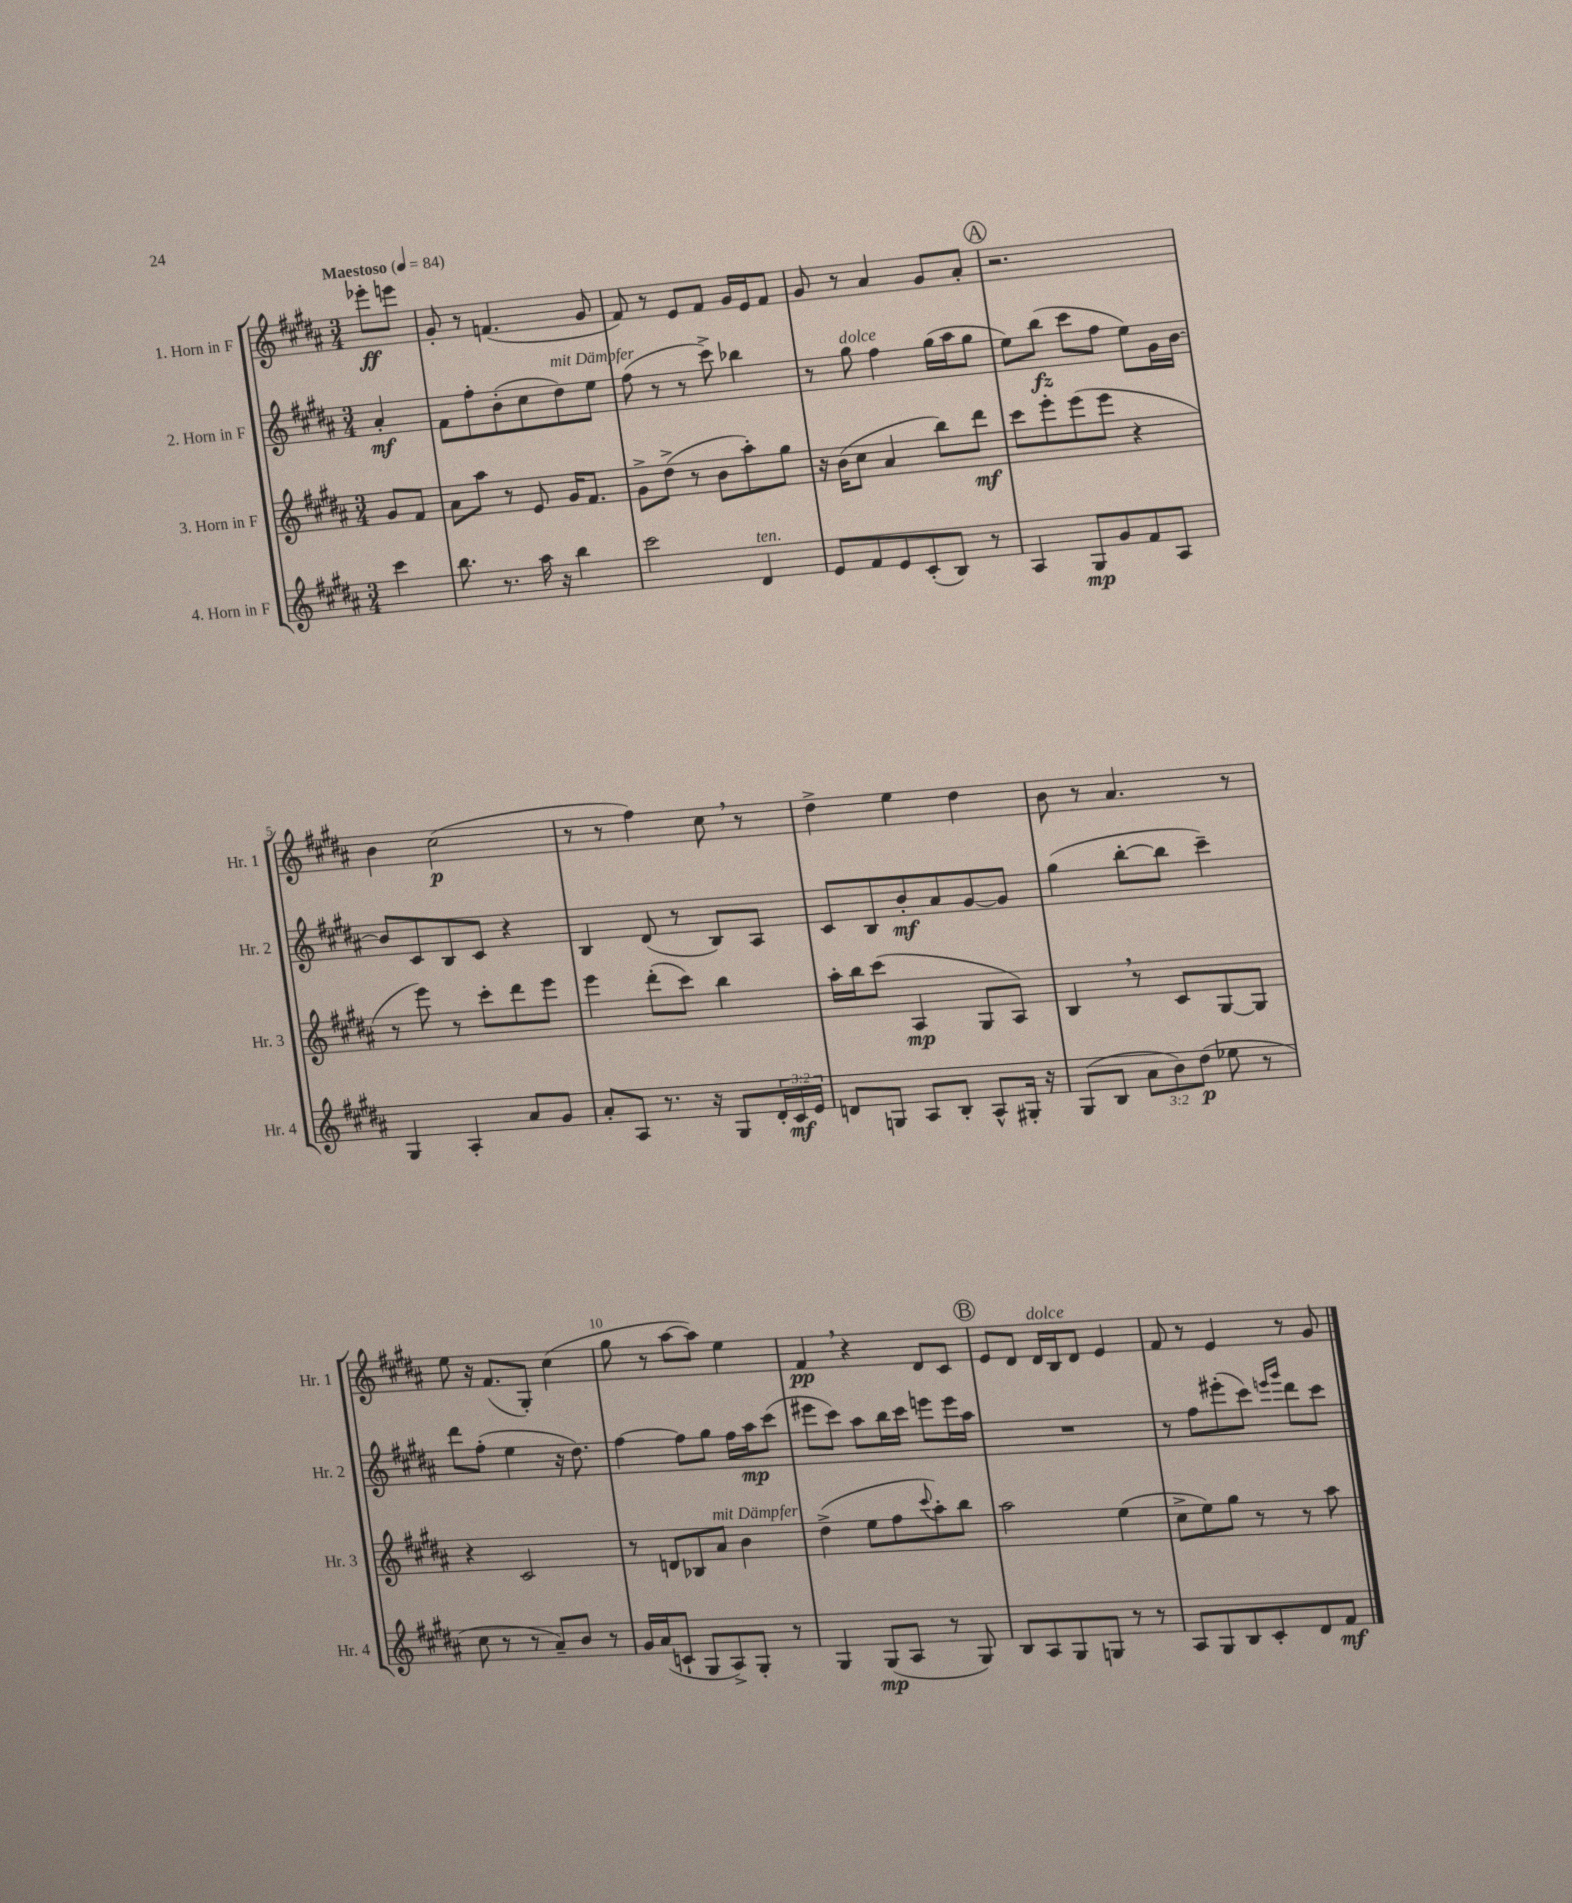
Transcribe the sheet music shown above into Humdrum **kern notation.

**kern	**dynam	**kern	**dynam	**kern	**dynam	**kern	**dynam
*part4	*part4	*part3	*part3	*part2	*part2	*part1	*part1
*staff4	*staff4	*staff3	*staff3	*staff2	*staff2	*staff1	*staff1
*I"4. Horn in F	*	*I"3. Horn in F	*	*I"2. Horn in F	*	*I"1. Horn in F	*
*I'Hr. 4	*	*I'Hr. 3	*	*I'Hr. 2	*	*I'Hr. 1	*
*clefG2	*	*clefG2	*	*clefG2	*	*clefG2	*
*k[f#c#g#d#a#]	*	*k[f#c#g#d#a#]	*	*k[f#c#g#d#a#]	*	*k[f#c#g#d#a#]	*
*M3/4	*	*M3/4	*	*M3/4	*	*M3/4	*
*MM84	*	*MM84	*	*MM84	*	*MM84	*
=	=	=	=	=	=	=	=
!	!	!	!	!	!	!LO:TX:a:B:t=Maestoso	!
4ccc#\	.	8g#/L	.	4a#'/	mf	8eee-X'\L	ff
.	.	8f#/J	.	.	.	8eeen\J	.
=1	=1	=1	=1	=1	=1	=1	=1
8.bb\	.	8a#\L	.	8f#\L	.	8g#'/	.
.	.	8aa#\J	.	8ff#'\	.	8r	.
8.r	.	.	.	.	.	.	.
.	.	8r	.	(8b'\	.	(4.fn/	.
16aa#\	.	8e/	.	8cc#\	.	.	.
16r	.	.	.	.	.	.	.
!	!	!	!	!LO:TX:a:i:t=mit Dämpfer	!	!	!
4bb\	.	16g#/KL	.	8dd#\)	.	.	.
.	.	8.f#/J	.	.	.	.	.
.	.	.	.	8ee\J	.	8g#/	.
=2	=2	=2	=2	=2	=2	=2	=2
2ccc#\	.	8g#^\L	.	(8ff#\	.	8f#/)	.
.	.	(8dd#^\J	.	8r	.	8r	.
.	.	8r	.	8r	.	8e/L	.
.	.	8b\L	.	8ccc#^\)	.	8f#/J	.
!LO:TX:a:i:t=ten.	!	!	!	!	!	!	!
4d#/	.	8aa#'\)	.	4bb-X\	.	16g#/LL	.
.	.	.	.	.	.	16e/J	.
.	.	8gg#\J	.	.	.	8f#/J	.
=3	=3	=3	=3	=3	=3	=3	=3
8e/L	.	16r	.	8r	.	8g#/	.
.	.	(16b\KL	.	.	.	.	.
!	!	!	!	!LO:TX:a:i:t=dolce	!	!	!
8f#/	.	8cc#\J	.	8gg#\	.	8r	.
8e/	.	4a#/	.	4ff#\	.	4a#/	.
(8c#'/	.	.	.	.	.	.	.
8B/J)	.	8bb\L)	.	(16gg#\LL	.	8g#/L	.
.	.	.	.	16aa#\J	.	.	.
8r	.	8ddd#\J	mf	8gg#\J	.	8a#'/J	.
!!LO:REH:place=s1:t=A
=4	=4	=4	=4	=4	=4	=4	=4
4A#/	.	8ccc#\L	.	8ee\L)	.	2.r	.
.	.	8eee'\	.	(8bb\J	fz	.	.
8G#/L	mp	(8eee\	.	8ccc#\L	.	.	.
8g#/	.	8eee\J	.	8ff#\J	.	.	.
8f#/	.	4r	.	8ee\L)	.	.	.
8A#/J	.	.	.	16g#\L	.	.	.
.	.	.	.	[16b\JJ	.	.	.
!!LO:LB:g=z
=5	=5	=5	=5	=5	=5	=5	=5
4G#/	.	8r	.	8b/L]	.	4b\	.
.	.	8eee\)	.	8c#/	.	.	.
4A#'/	.	8r	.	8B/	.	(2cc#\	p
.	.	8ccc#'\L	.	8c#/J	.	.	.
8a#/L	.	8ddd#\	.	4r	.	.	.
8g#/J	.	8eee\J	.	.	.	.	.
=6	=6	=6	=6	=6	=6	=6	=6
8a#'/L	.	4eee\	.	4B/	.	8r	.
8A#/J	.	.	.	.	.	8r	.
8.r	.	(8ddd#'\L	.	(8d#/	.	4ff#\)	.
.	.	8ccc#\J)	.	8r	.	.	.
16r	.	.	.	.	.	.	.
8G#/L	.	4bb\	.	8B/L)	.	8cc#,\	.
24d#'/L	.	.	.	8A#/J	.	8r	.
24c#/	mf	.	.	.	.	.	.
24e/JJ	.	.	.	.	.	.	.
=7	=7	=7	=7	=7	=7	=7	=7
8dn/L	.	16aa#'\LL	.	8c#/L	.	4dd#^\	.
.	.	16bb\J	.	.	.	.	.
8Gn/J	.	(8ccc#\J	.	8B/	.	.	.
8A#/L	.	4A#/	mp	8b'/	mf	4ee\	.
8B'/J	.	.	.	8a#/	.	.	.
8A#^^/L	.	8G#/L	.	[8g#/	.	4dd#\	.
16G#X'/Jk	.	8A#/J)	.	8g#/J]	.	.	.
16r	.	.	.	.	.	.	.
=8	=8	=8	=8	=8	=8	=8	=8
(8G#/L	.	4B,/	.	(4gg#\	.	8b\	.
8B/J	.	.	.	.	.	8r	.
12a#\L	.	8r	.	[8bb'\L	.	4.a#/	.
12b\)	.	.	.	.	.	.	.
.	.	8c#/L	.	8bb\J]	.	.	.
(12dd#\J	p	.	.	.	.	.	.
8ee-X\	.	[8G#/	.	4ccc#~\)	.	.	.
8r	.	8G#/J]	.	.	.	8r	.
!!LO:LB:g=z
=9	=9	=9	=9	=9	=9	=9	=9
8cc#\	.	4r	.	8ddd#\L	.	8ee\	.
8r	.	.	.	(8ff#'\J	.	16r	.
.	.	.	.	.	.	(8.f#/L	.
8r	.	2c#/	.	4ee\	.	.	.
8a#~/L)	.	.	.	.	.	8G#'/J)	.
8b/J	.	.	.	16r	.	(4cc#\	.
.	.	.	.	8.dd#\)	.	.	.
8r	.	.	.	.	.	.	.
=10	=10	=10	=10	=10	=10	=10	=10
16g#/LL	.	8r	.	[4ff#\	.	8gg#\	.
(16a#/J	.	.	.	.	.	.	.
8cn`/J	.	8dn/L	.	.	.	8r	.
8G#/L	.	8B-X/	.	8ff#\L]	.	[8aa#\L	.
!	!	!LO:TX:a:i:t=mit Dämpfer	!	!	!	!	!
8A#^/)	.	8a#/J	.	8gg#\J	.	8aa#\J])	.
8G#'/J	.	4b\	.	16ff#\LL	.	4ee\	.
.	.	.	.	16aa#\J	mp	.	.
8r	.	.	.	(8ccc#\J	.	.	.
=11	=11	=11	=11	=11	=11	=11	=11
4G#/	.	(4dd#^\	.	8eee#X\L	.	4f#,/	pp
.	.	.	.	8ccc#\J)	.	.	.
(8G#/L	mp	8ee\L	.	8aa#\L	.	4r	.
8A#/J	.	8ff#\	.	16bb\L	.	.	.
.	.	.	.	16ccc#\JJ	.	.	.
.	.	8qqccc#/	.	.	.	.	.
8r	.	8aa#'\)	.	8eeen\L	.	8d#/L	.
8G#/)	.	8bb\J	.	16eee\L	.	8c#/J	.
.	.	.	.	16aa#\JJ	.	.	.
!!LO:REH:place=s1:t=B
=12	=12	=12	=12	=12	=12	=12	=12
8B/L	.	2aa#\	.	2.r	.	8e/L	.
8A#/	.	.	.	.	.	8d#/J	.
!	!	!	!	!	!	!LO:TX:a:i:t=dolce	!
8G#/	.	.	.	.	.	16d#/LL	.
.	.	.	.	.	.	16B/J	.
8Gn/J	.	.	.	.	.	8d#/J	.
8r	.	(4ee\	.	.	.	4e/	.
8r	.	.	.	.	.	.	.
=13	=13	=13	=13	=13	=13	=13	=13
8A#/L	.	8cc#^\L	.	8r	.	8f#/	.
8G#/	.	8ee\)	.	8ff#\L	.	8r	.
8B/	.	8gg#\J	.	(8eee#X'\	.	4e/	.
8c#'/	.	8r	.	8ccc#\J)	.	.	.
.	.	.	.	16qqeeen/LL	.	.	.
.	.	.	.	16qqggg#/JJ	.	.	.
8d#/	.	8r	.	8ddd#\L	.	8r	.
8f#/J	mf	8aa#\	.	8ccc#\J	.	8g#/	.
==	==	==	==	==	==	==	==
*-	*-	*-	*-	*-	*-	*-	*-
